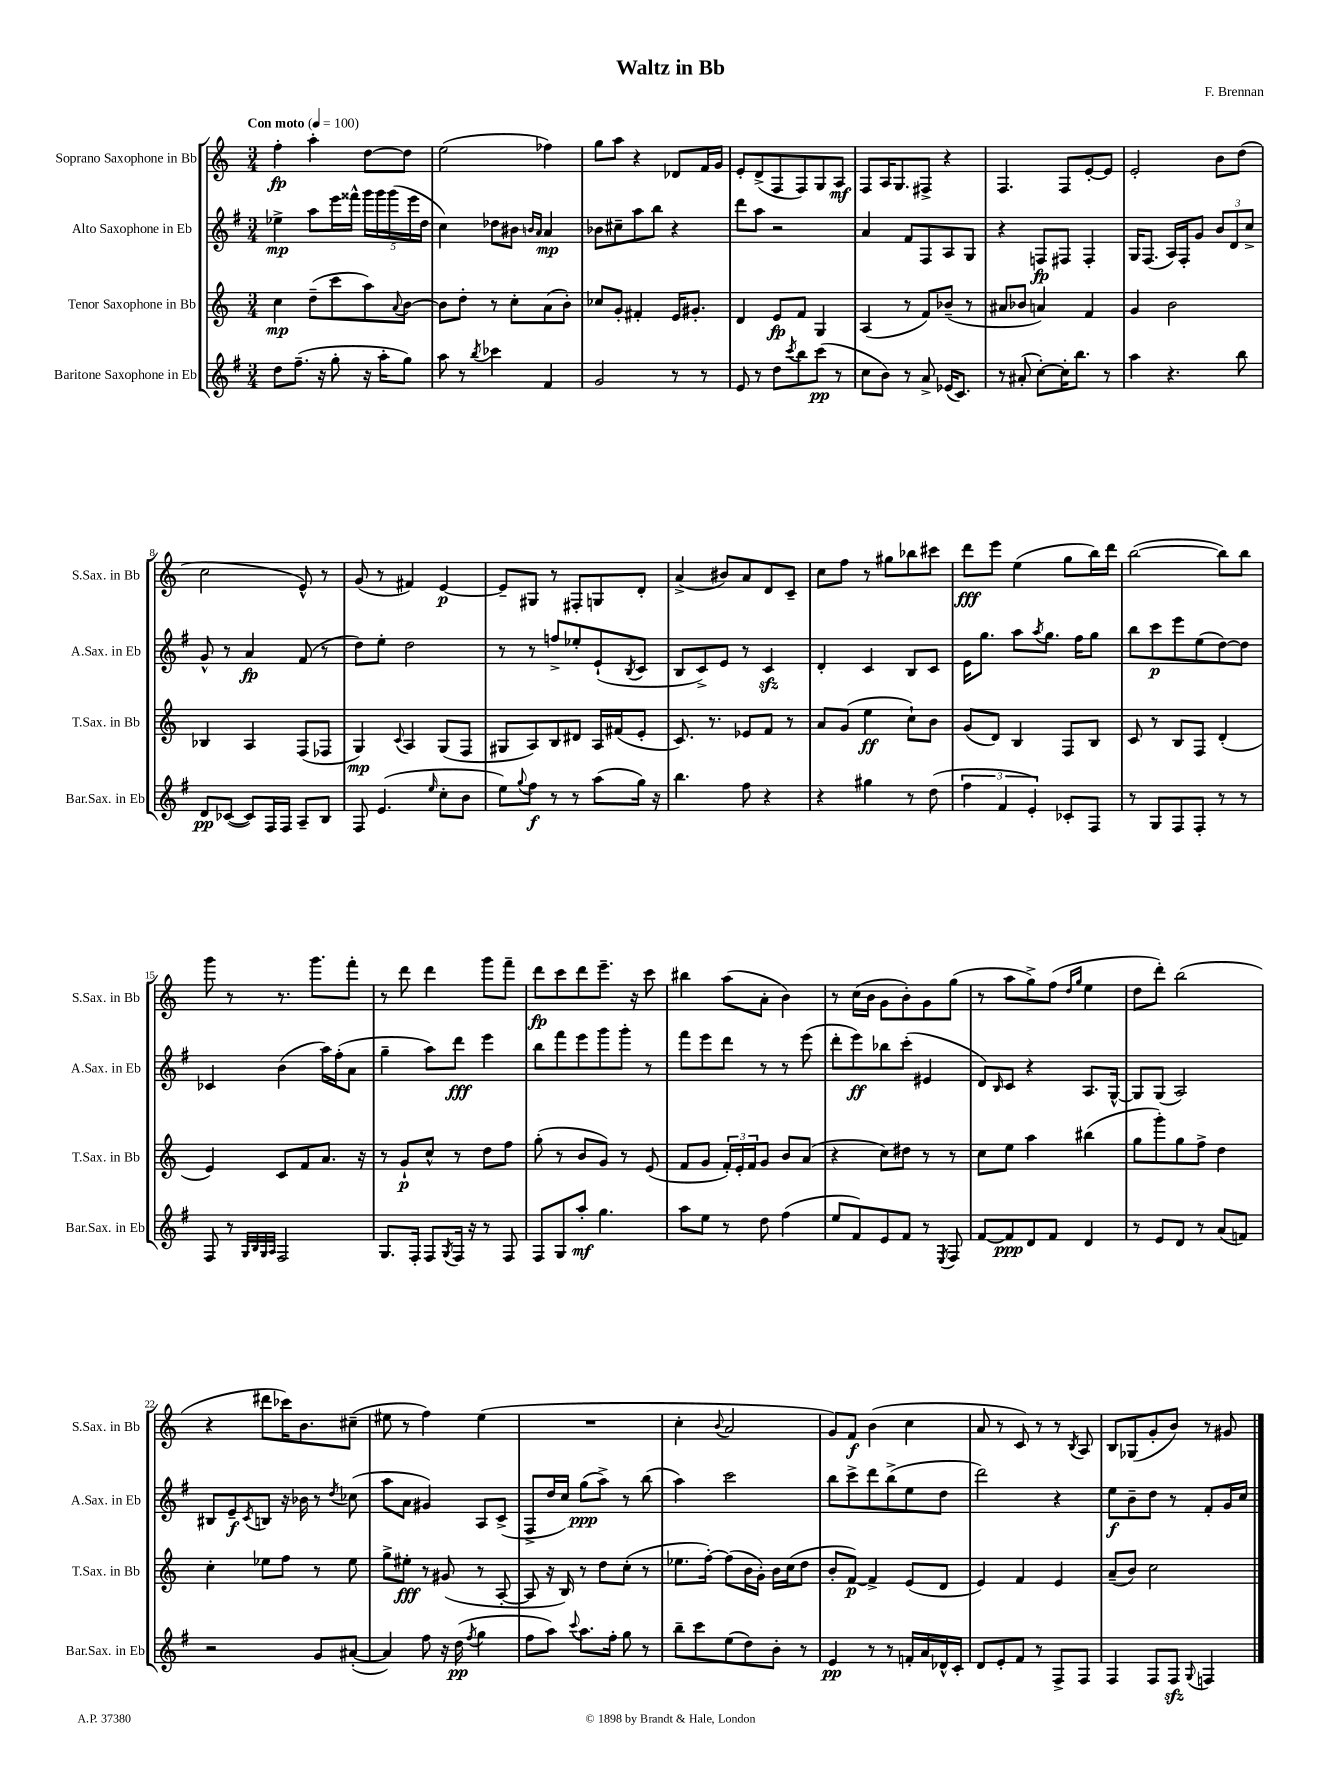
\header { title = "Waltz in Bb" composer = "F. Brennan" }
<<
\new StaffGroup <<
\new Staff = "s0" \with { instrumentName = "Soprano Saxophone in Bb" shortInstrumentName = "S.Sax. in Bb" } {
    \clef treble \key c \major \numericTimeSignature \time 3/4 \tempo "Con moto" 4 = 100
    f''4-.\fp a''4-. d''8~ d''8 |
    e''2( fes''4) |
    g''8 a''8 r4 des'8 f'16 g'16 |
    e'8-. d'8->( f8 f8) g8 a8\mf |
    f8 a16 g8. fis8-> r4 |
    f4. f8 e'8~-. e'8 |
    e'2-. b'8 d''8( |
    c''2 e'8-^) r8 |
    g'8( r8 fis'4) e'4~\p |
    e'8-- gis8 r8 fis8-. g8 d'8-. |
    a'4->( bis'8) a'8 d'8 c'8-- |
    c''8 f''8 r8 gis''8 bes''8 cis'''8 |
    d'''8\fff e'''8 e''4( g''8 b''16) d'''16 |
    b''2~( b''8) b''8 |
    g'''8 r8 r8. g'''8. f'''8-. |
    r8 d'''8 d'''4 g'''8 f'''8-- |
    d'''8\fp c'''8 d'''8 e'''8.-- r16 c'''8 |
    bis''4 a''8( a'8-. b'4) |
    r8 c''16( b'16 g'8 b'8-.) g'8 g''8( |
    r8 a''8 g''8->) f''8( \grace { d''16 g''16 } e''4 |
    d''8 d'''8-.) b''2( |
    r4 dis'''8 ces'''16) b'8. cis''8--( |
    eis''8 r8 f''4) eis''4( |
    R2. |
    c''4-. \appoggiatura { b'8 } a'2 |
    g'8) f'8\f b'4( c''4 |
    a'8 r8 c'8) r8 r8 \acciaccatura { b8 } a8 |
    b8 ges8( g'8-. b'8) r8 gis'8 \bar "|." |
}
\new Staff = "s1" \with { instrumentName = "Alto Saxophone in Eb" shortInstrumentName = "A.Sax. in Eb" } {
    \clef treble \key g \major \numericTimeSignature \time 3/4
    ees''4->\mp a''8 e'''16 fisis'''16-^ \tuplet 5/4 { g'''16 g'''16 g'''16( e'''16 d''16 } |
    c''4) des''8 bis'8 \grace { b'16 a'16 } a'4\mp |
    bes'8 cis''8-- a''8 b''8 r4 |
    d'''8 a''8 r2 |
    a'4 fis'8 fis8 a8 g8 |
    r4 f8\fp fis8 fis4-. |
    g16 fis8.( a16) fis16-. g'8 \tuplet 3/2 { b'8 d'8 c''8-> } |
    g'8-^ r8 a'4\fp fis'8( r8 |
    d''8) e''8-. d''2 |
    r8 r8 f''8-> ees''8-. e'8-!( \acciaccatura { b8 } c'8 |
    b8 c'8->) e'8 r8 c'4\sfz |
    d'4-. c'4 b8 c'8 |
    e'16 g''8. a''8 \acciaccatura { a''8 } g''8. fis''16 g''8 |
    b''8 c'''8\p e'''8 e''8( d''8~) d''8 |
    ces'4 b'4( a''16) fis''16-.( a'8 |
    g''4-- a''8) d'''8\fff e'''4 |
    b''8 fis'''8 e'''8 g'''8 g'''8-. r8 |
    fis'''8 e'''8 d'''8 r8 r8 e'''8( |
    d'''8-. e'''8\ff) bes''8 c'''8-.( eis'4 |
    d'8) \grace { b16 } c'8 r4 a8. g16~-^ |
    g8 g8( a2) |
    bis8 e'8--\f \acciaccatura { c'8 } b8 r16 bes'16 r8 \acciaccatura { d''8 } ces''8( |
    a''8 a'8 gis'4) a8 c'8->( |
    fis8-> d''16 c''16) g''8\ppp( a''8->) r8 b''8( |
    a''4) c'''2 |
    b''8 c'''8-> d'''8 b''8->( e''8 d''8 |
    d'''2) r4 |
    e''8\f b'8-- d''8 r8 fis'8-. g'16 c''16 \bar "|." |
}
\new Staff = "s2" \with { instrumentName = "Tenor Saxophone in Bb" shortInstrumentName = "T.Sax. in Bb" } {
    \clef treble \key c \major \numericTimeSignature \time 3/4
    c''4\mp d''8--( c'''8 a''8) \appoggiatura { a'8 } b'8~ |
    b'8 d''8-. r8 c''8-. a'8( b'8-.) |
    ces''8 g'8-. fis'4-. e'16 gis'8.-. |
    d'4 e'8\fp f'8 g4 |
    a4( r8 f'8) bes'8--( r8 |
    ais'8 bes'8 a'4) f'4 |
    g'4 b'2 |
    bes4 a4 f8( fes8 |
    g4\mp) \appoggiatura { c'8 } a4 g8( f8 |
    gis8 a8) b8 dis'8 a16 fis'16( e'8-. |
    c'8.) r8. ees'8 f'8 r8 |
    a'8 g'8( e''4\ff c''8-!) b'8 |
    g'8( d'8) b4 f8 b8 |
    c'8 r8 b8 f8 d'4-.( |
    e'4) c'8 f'8 a'8. r16 |
    r8 g'8-!\p c''8-^ r8 d''8 f''8 |
    g''8-.( r8 b'8 g'8) r8 e'8( |
    f'8 g'8 \tuplet 3/2 { f'16-.) e'16-. f'16 } g'8 b'8 a'8( |
    r4 c''8) dis''8 r8 r8 |
    c''8 e''8 a''4 bis''4( |
    g''8 g'''8-.) g''8 f''8-> d''4 |
    c''4-. ees''8 f''8 r8 ees''8 |
    g''8-> eis''8-.\fff r8 gis'8( r8 a8~-. |
    a8 r16 b16) r8 d''8 c''8-.( r8 |
    ees''8. f''16~-.) f''8( b'16 g'16-.) b'16 c''16( d''8 |
    b'8-. f'8~\p) f'4-> e'8( d'8 |
    e'4) f'4 e'4 |
    a'8--( b'8) c''2 \bar "|." |
}
\new Staff = "s3" \with { instrumentName = "Baritone Saxophone in Eb" shortInstrumentName = "Bar.Sax. in Eb" } {
    \clef treble \key g \major \numericTimeSignature \time 3/4
    d''8 fis''8.--( r16 g''8-. r16 a''16-. g''8) |
    a''8 r8 \acciaccatura { b''8 } ces'''4 fis'4 |
    g'2 r8 r8 |
    e'8 r8 d''8 \acciaccatura { c'''8 } b''8 c'''8\pp( r8 |
    c''8 b'8) r8 a'8-> ees'16( c'8.) |
    r8 ais'8-.( c''8~-.) c''16-. b''8. r8 |
    a''4 r4. b''8 |
    d'8\pp ces'8~( ces'8) fis16 fis16 a8-- b8 |
    fis8 e'4.( \grace { e''16 } c''8-. b'8 |
    e''8) \appoggiatura { g''8 } fis''8\f r8 r8 a''8( g''16) r16 |
    b''4. fis''8 r4 |
    r4 gis''4 r8 d''8( |
    \tuplet 3/2 { fis''4 fis'4 e'4-.) } ces'8-. fis8 |
    r8 g8 fis8 fis8-. r8 r8 |
    fis8 r8 \grace { g32 b32 g32 a32 } fis2 |
    g8. fis16-. fis8 \acciaccatura { g8 } fis16 r16 r8 fis8 |
    fis8 g8 a''8-.\mf g''4. |
    a''8 e''8 r8 d''8 fis''4( |
    e''8 fis'8) e'8 fis'8 r8 \acciaccatura { e8 } fis8 |
    fis'8~ fis'8\ppp d'8 fis'8 d'4 |
    r8 e'8 d'8 r8 a'8( f'8) |
    r2 g'8 ais'8~-.( |
    ais'4) fis''8 r16 d''16\pp( \acciaccatura { fis''8 } g''4 |
    fis''8 a''8) \appoggiatura { c'''8 } a''8. fis''16-. g''8 r8 |
    b''8-- c'''8 e''8( d''8) b'8-. r8 |
    e'4\pp r8 r8 f'16-. a'16 des'16-^ c'16-. |
    d'8 e'8-. fis'8 r8 fis8-> fis8 |
    fis4 fis8 fis8\sfz \appoggiatura { g8 } f4 \bar "|." |
}
>>
>>
